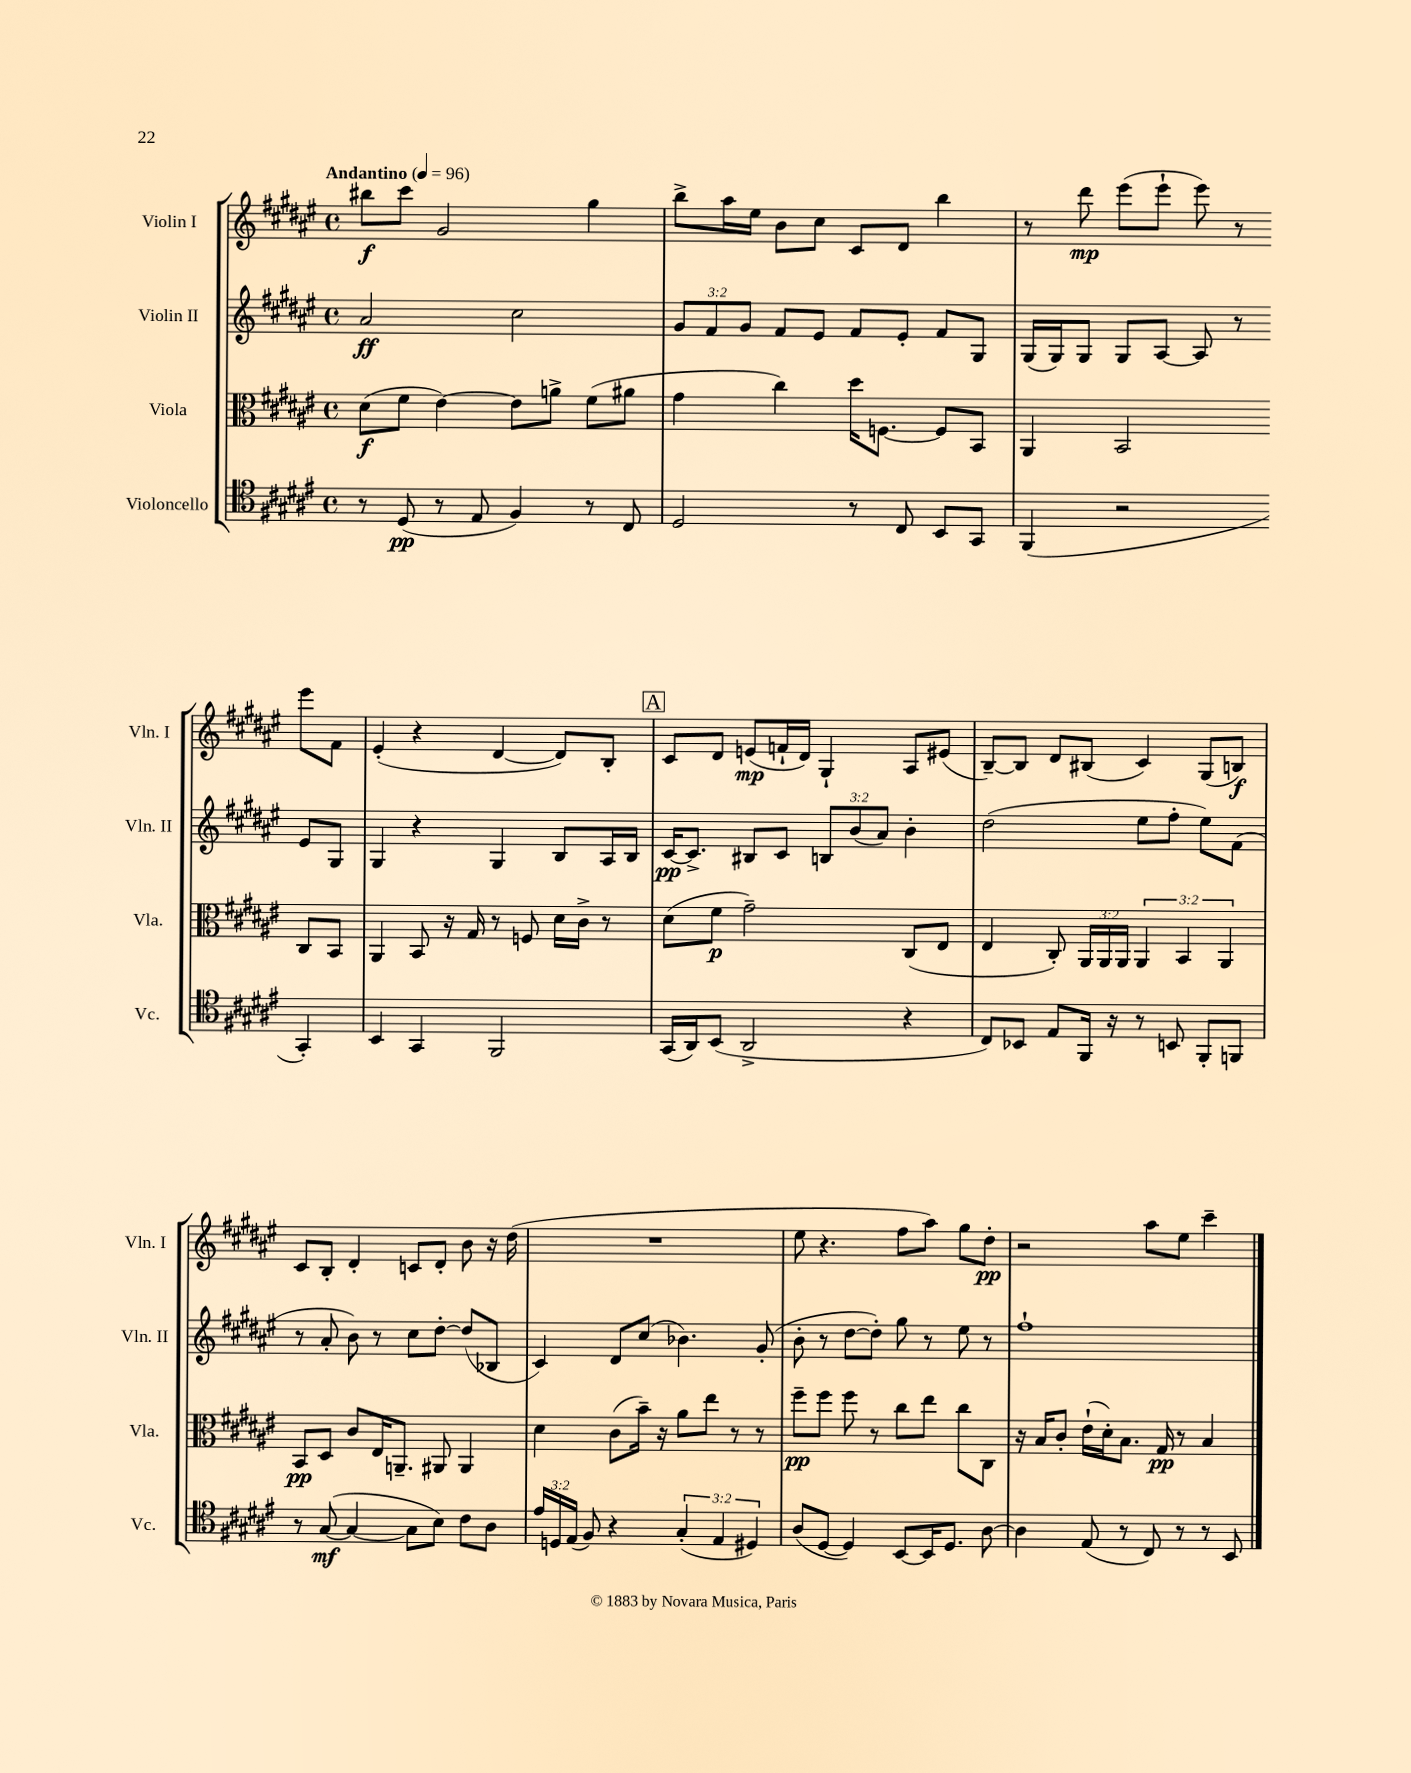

**kern	**kern	**kern	**kern
*staff4	*staff3	*staff2	*staff1
*clefC4	*clefC3	*clefG2	*clefG2
*k[f#c#g#d#a#e#]	*k[f#c#g#d#a#e#]	*k[f#c#g#d#a#e#]	*k[f#c#g#d#a#e#]
*M4/4	*M4/4	*M4/4	*M4/4
*met(c)	*met(c)	*met(c)	*met(c)
*MM96	*MM96	*MM96	*MM96
8r	(8d#	2a#	8bb#
(8D#	8f#	.	8ccc#
8r	[4e#)	.	2g#
8E#	.	.	.
4F#)	8e#]	2cc#	.
.	8a^	.	.
8r	(8f#	.	4gg#
8C#	8a#	.	.
=	=	=	=
2D#	4g#	12g#	8bb^
.	.	12f#	.
.	.	.	16aa#
.	.	12g#	.
.	.	.	16ee#
.	4cc#)	8f#	8b
.	.	8e#	8cc#
8r	16dd#	8f#	8c#
.	[8.F	.	.
8C#	.	8e#'	8d#
8BB	8F]	8f#	4bb
8GG#	8BB	8G#	.
=	=	=	=
(4FF#	4AA#	(16G#	8r
.	.	16G#)	.
.	.	8G#	8ddd#
2r	2BB	8G#	(8eee#
.	.	[8A#	8eee#`
.	.	8A#]	8eee#)
.	.	8r	8r
4GG#')	8C#	8e#	8eee#
.	8BB	8G#	8f#
=	=	=	=
4BB	4AA#	4G#	(4e#'
4GG#	8BB	4r	4r
.	16r	.	.
.	16G#	.	.
2FF#	8r	4G#	[4d#
.	8F	.	.
.	16d#	8B	8d#])
.	16c#^	.	.
.	8r	16A#	8B'
.	.	16B	.
=	=	=	=
(16GG#	(8d#	[16c#	8c#
16AA#)	.	8.c#^]	.
(8BB	8f#	.	8d#
2AA#^	2g#~)	8B#	(8e
.	.	8c#	16f`
.	.	.	16d#)
.	.	12B	4G#`
.	.	(12b	.
.	.	12a#)	.
4r	(8C#	4b'	8A#
.	8E#	.	(8e#
=	=	=	=
8C#)	4E#	(2dd#	[8B~)
8BB-	.	.	8B]
8E#	8C#')	.	8d#
16FF#	24AA#	.	(8B#
.	24AA#	.	.
16r	.	.	.
.	24AA#	.	.
8r	6AA#	8ee#	4c#)
8BB	.	8ff#'	.
.	6BB	.	.
8FF#'	.	8ee#)	(8G#
.	6AA#	.	.
8FF	.	(8f#	8B)
=	=	=	=
8r	8BB	8r	8c#
([8G#	8D#	8a#'	8B'
4G#_	8c#	8b)	4d#'
.	16E#	8r	.
.	8.AA~	.	.
8G#]	.	8cc#	8c
8B)	8AA#	[8dd#'	8d#'
8c#	4AA#	(8dd#]	8b
8A#	.	8B-	16r
.	.	.	(16dd#
=	=	=	=
24e#	4d#	4c#)	1r
24D	.	.	.
(24E#	.	.	.
8F#)	.	.	.
4r	(8c#	8d#	.
.	16b~)	(8cc#	.
.	16r	.	.
(6G#'	8a#	4.b-)	.
.	8ee#	.	.
6E#	.	.	.
.	8r	.	.
6D#)	.	.	.
.	8r	(8g#'	.
=	=	=	=
(8A#	8ff#~	8b'	8ee#
[8D#	8ff#	8r	4.r
4D#])	8ff#	[8dd#	.
.	8r	8dd#'])	.
[8BB	8cc#	8gg#	8ff#
16BB]	8ee#	8r	8aa#)
8.D#	.	.	.
.	8cc#	8ee#	8gg#
[8A#	8C#	8r	8dd#'
=	=	=	=
4A#]	16r	1ff#`	2r
.	16B	.	.
.	8c#'	.	.
(8E#	(16e#`	.	.
.	16d#')	.	.
8r	8.B	.	.
8C#)	.	.	8aa#
.	16G#	.	.
8r	8r	.	8ee#
8r	4B	.	4ccc#~
8BB	.	.	.
==	==	==	==
*-	*-	*-	*-
